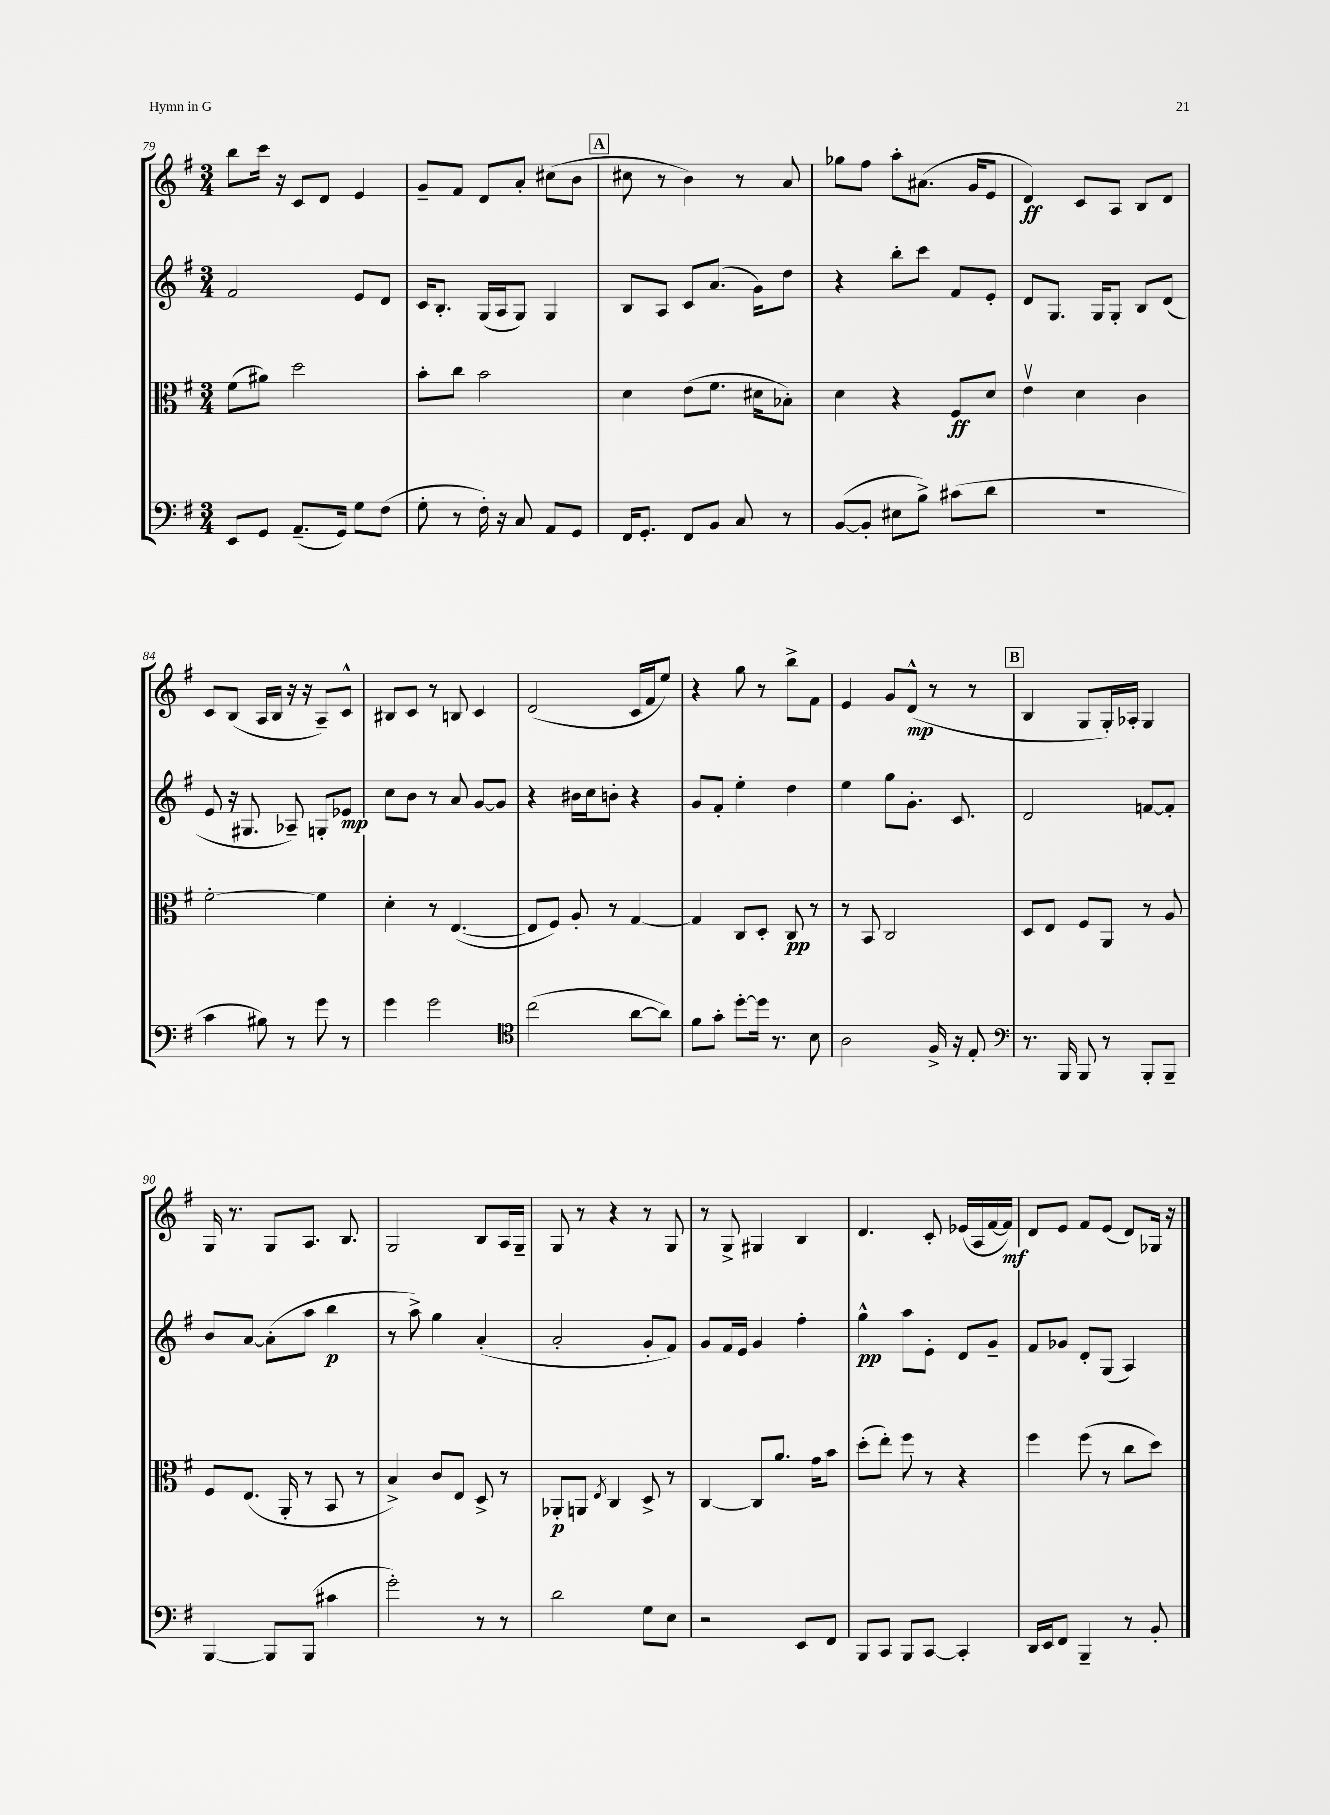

**kern	**kern	**dynam	**kern	**dynam	**kern	**dynam
*part4	*part3	*part3	*part2	*part2	*part1	*part1
*staff4	*staff3	*staff3	*staff2	*staff2	*staff1	*staff1
*clefF4	*clefC3	*	*clefG2	*	*clefG2	*
*k[f#]	*k[f#]	*	*k[f#]	*	*k[f#]	*
*M3/4	*M3/4	*	*M3/4	*	*M3/4	*
=79	=79	=79	=79	=79	=79	=79
8EE/L	(8f#\L	.	2f#/	.	8bb\L	.
8GG/J	8a#X\J)	.	.	.	16ccc\Jk	.
.	.	.	.	.	16r	.
(8.AA~/L	2dd\	.	.	.	8c/L	.
.	.	.	.	.	8d/J	.
16GG/Jk)	.	.	.	.	.	.
8G\L	.	.	8e/L	.	4e/	.
(8F#\J	.	.	8d/J	.	.	.
=80	=80	=80	=80	=80	=80	=80
8G'\	8b'\L	.	16c/KL	.	8g~/L	.
.	.	.	8.B'/J	.	.	.
8r	8cc\J	.	.	.	8f#/J	.
16F#'\)	2b\	.	(16G/LL	.	8d/L	.
16r	.	.	16A/J	.	.	.
8C/	.	.	8G/J)	.	8a'/J	.
8AA/L	.	.	4G/	.	(8cc#X\L	.
8GG/J	.	.	.	.	8b\J	.
!!LO:REH:place=s1:t=A
=81	=81	=81	=81	=81	=81	=81
16FF#/KL	4d\	.	8B/L	.	8cc#X\	.
8.GG'/J	.	.	.	.	.	.
.	.	.	8A/J	.	8r	.
8FF#/L	(8e\L	.	8c/L	.	4b\)	.
8BB/J	8.f#\J	.	(8.a/J	.	.	.
8C/	.	.	.	.	8r	.
.	16d#X\KL	.	16g\KL)	.	.	.
8r	8B-X'\J)	.	8dd\J	.	8a/	.
=82	=82	=82	=82	=82	=82	=82
([8BB/L	4d\	.	4r	.	8gg-X\L	.
8BB'/J]	.	.	.	.	8ff#\J	.
8E#X\L	4r	.	8bb'\L	.	8aa'\L	.
8B^\J)	.	.	8ccc\J	.	(8.a#X\J	.
(8c#X\L	8F#/L	ff	8f#/L	.	.	.
.	.	.	.	.	16g/KL	.
8d\J	8d/J	.	8e'/J	.	8e/J	.
=83	=83	=83	=83	=83	=83	=83
2.r	4ev\	.	8d/L	.	4d/)	ff
.	.	.	8.G/J	.	.	.
.	4d\	.	.	.	8c/L	.
.	.	.	16G/KL	.	.	.
.	.	.	8G'/J	.	8A/J	.
.	4c\	.	8B/L	.	8B/L	.
.	.	.	(8d/J	.	8d/J	.
!!LO:LB:g=z
=84	=84	=84	=84	=84	=84	=84
4c\	[2f#'\	.	8e/	.	8c/L	.
.	.	.	16r	.	(8B/J	.
.	.	.	8.G#X/	.	.	.
8B#X\)	.	.	.	.	16A/LL	.
.	.	.	.	.	16B/JJ	.
8r	.	.	8A-X~/)	.	16r	.
.	.	.	.	.	16r	.
8g\	4f#\]	.	8Gn'/L	.	8A~/L)	.
8r	.	.	8e-X/J	mp	8c^^/J	.
=85	=85	=85	=85	=85	=85	=85
4g\	4d'\	.	8cc\L	.	8B#X/L	.
.	.	.	8b\J	.	8c/J	.
2g\	8r	.	8r	.	8r	.
.	([4.E/	.	8a/	.	8Bn/	.
.	.	.	[8g/L	.	4c/	.
.	.	.	8g/J]	.	.	.
=86	=86	=86	=86	=86	=86	=86
*clefC4	*	*	*	*	*	*
(2cc\	8E/L]	.	4r	.	(2d/	.
.	8F#/J)	.	.	.	.	.
.	8A'/	.	16b#X\LL	.	.	.
.	.	.	16cc\J	.	.	.
.	8r	.	8bn'\J	.	.	.
[8a\L	[4G/	.	4r	.	16c/LL	.
.	.	.	.	.	16f#/J	.
8a\J])	.	.	.	.	8ee/J)	.
=87	=87	=87	=87	=87	=87	=87
8f#\L	4G/]	.	8g/L	.	4r	.
8g'\J	.	.	8f#'/J	.	.	.
[8dd'\L	8C/L	.	4ee'\	.	8gg\	.
16dd\Jk]	8D'/J	.	.	.	8r	.
8.r	.	.	.	.	.	.
.	8C/	pp	4dd\	.	8bb^\L	.
8B\	8r	.	.	.	8f#\J	.
=88	=88	=88	=88	=88	=88	=88
2A\	8r	.	4ee\	.	4e/	.
.	8BB/	.	.	.	.	.
.	2C/	.	8gg\L	.	8g/L	.
.	.	.	8.g'\J	.	(8d^^/J	mp
16F#^/	.	.	.	.	8r	.
16r	.	.	8.c/	.	.	.
8E'/	.	.	.	.	8r	.
!!LO:REH:place=s1:t=B
=89	=89	=89	=89	=89	=89	=89
*clefF4	*	*	*	*	*	*
8.r	8D/L	.	2d/	.	4B/	.
.	8E/J	.	.	.	.	.
16BBB/	.	.	.	.	.	.
8BBB/	8F#/L	.	.	.	8G/L	.
8r	8AA/J	.	.	.	16G'/L)	.
.	.	.	.	.	16A-X'/JJ	.
8BBB'/L	8r	.	[8fn/L	.	4G/	.
8BBB~/J	8A/	.	8f'/J]	.	.	.
!!LO:LB:g=z
=90	=90	=90	=90	=90	=90	=90
[4BBB/	8F#/L	.	8b/L	.	16G/	.
.	.	.	.	.	8.r	.
.	(8.E/J	.	[8a/J	.	.	.
8BBB/L]	.	.	(8a'\L]	.	8G/L	.
.	16AA'/	.	.	.	.	.
(8BBB/J	8r	.	8aa\J	.	8.A/J	.
4c#X\	8BB/	.	4bb\	p	.	.
.	.	.	.	.	8.B/	.
.	8r	.	.	.	.	.
=91	=91	=91	=91	=91	=91	=91
2g'\)	4B^/)	.	8r	.	2G/	.
.	.	.	8aa^\)	.	.	.
.	8c/L	.	4gg\	.	.	.
.	8E/J	.	.	.	.	.
8r	8D^/	.	(4a'/	.	8B/L	.
8r	8r	.	.	.	16A/L	.
.	.	.	.	.	16G~/JJ	.
=92	=92	=92	=92	=92	=92	=92
2d\	8AA-X'/L	p	2a'/	.	8G/	.
.	8AAn/J	.	.	.	8r	.
.	8qE/	.	.	.	.	.
.	4C/	.	.	.	4r	.
8G\L	8D^/	.	8g'/L	.	8r	.
8E\J	8r	.	8f#/J)	.	8G/	.
=93	=93	=93	=93	=93	=93	=93
2r	[4C/	.	8g/L	.	8r	.
.	.	.	16f#/L	.	8G^/	.
.	.	.	16e/JJ	.	.	.
.	8C/L]	.	4g/	.	4G#X/	.
.	8.a/J	.	.	.	.	.
8EE/L	.	.	4ff#'\	.	4B/	.
.	16g\KL	.	.	.	.	.
8FF#/J	8b\J	.	.	.	.	.
=94	=94	=94	=94	=94	=94	=94
8BBB/L	(8dd'\L	.	4gg^^\	pp	4.d/	.
8CC/J	8ee'\J)	.	.	.	.	.
8BBB/L	8ff#\	.	8aa\L	.	.	.
[8CC/J	8r	.	8e'\J	.	8c'/	.
4CC'/]	4r	.	8d/L	.	(16e-X/LL	.
.	.	.	.	.	16A/	.
.	.	.	8g~/J	.	[16f#/	.
.	.	.	.	.	16f#/JJ])	mf
=95	=95	=95	=95	=95	=95	=95
16DD/LL	4ff#\	.	8f#/L	.	8d/L	.
16EE/J	.	.	.	.	.	.
8FF#/J	.	.	8g-X/J	.	8e/J	.
4BBB~/	(8ff#\	.	8d'/L	.	8f#/L	.
.	8r	.	(8G/J	.	(8e/J	.
8r	8cc\L	.	4A/)	.	8d/L)	.
8BB'/	8dd\J)	.	.	.	16G-X/Jk	.
.	.	.	.	.	16r	.
==	==	==	==	==	==	==
*-	*-	*-	*-	*-	*-	*-
